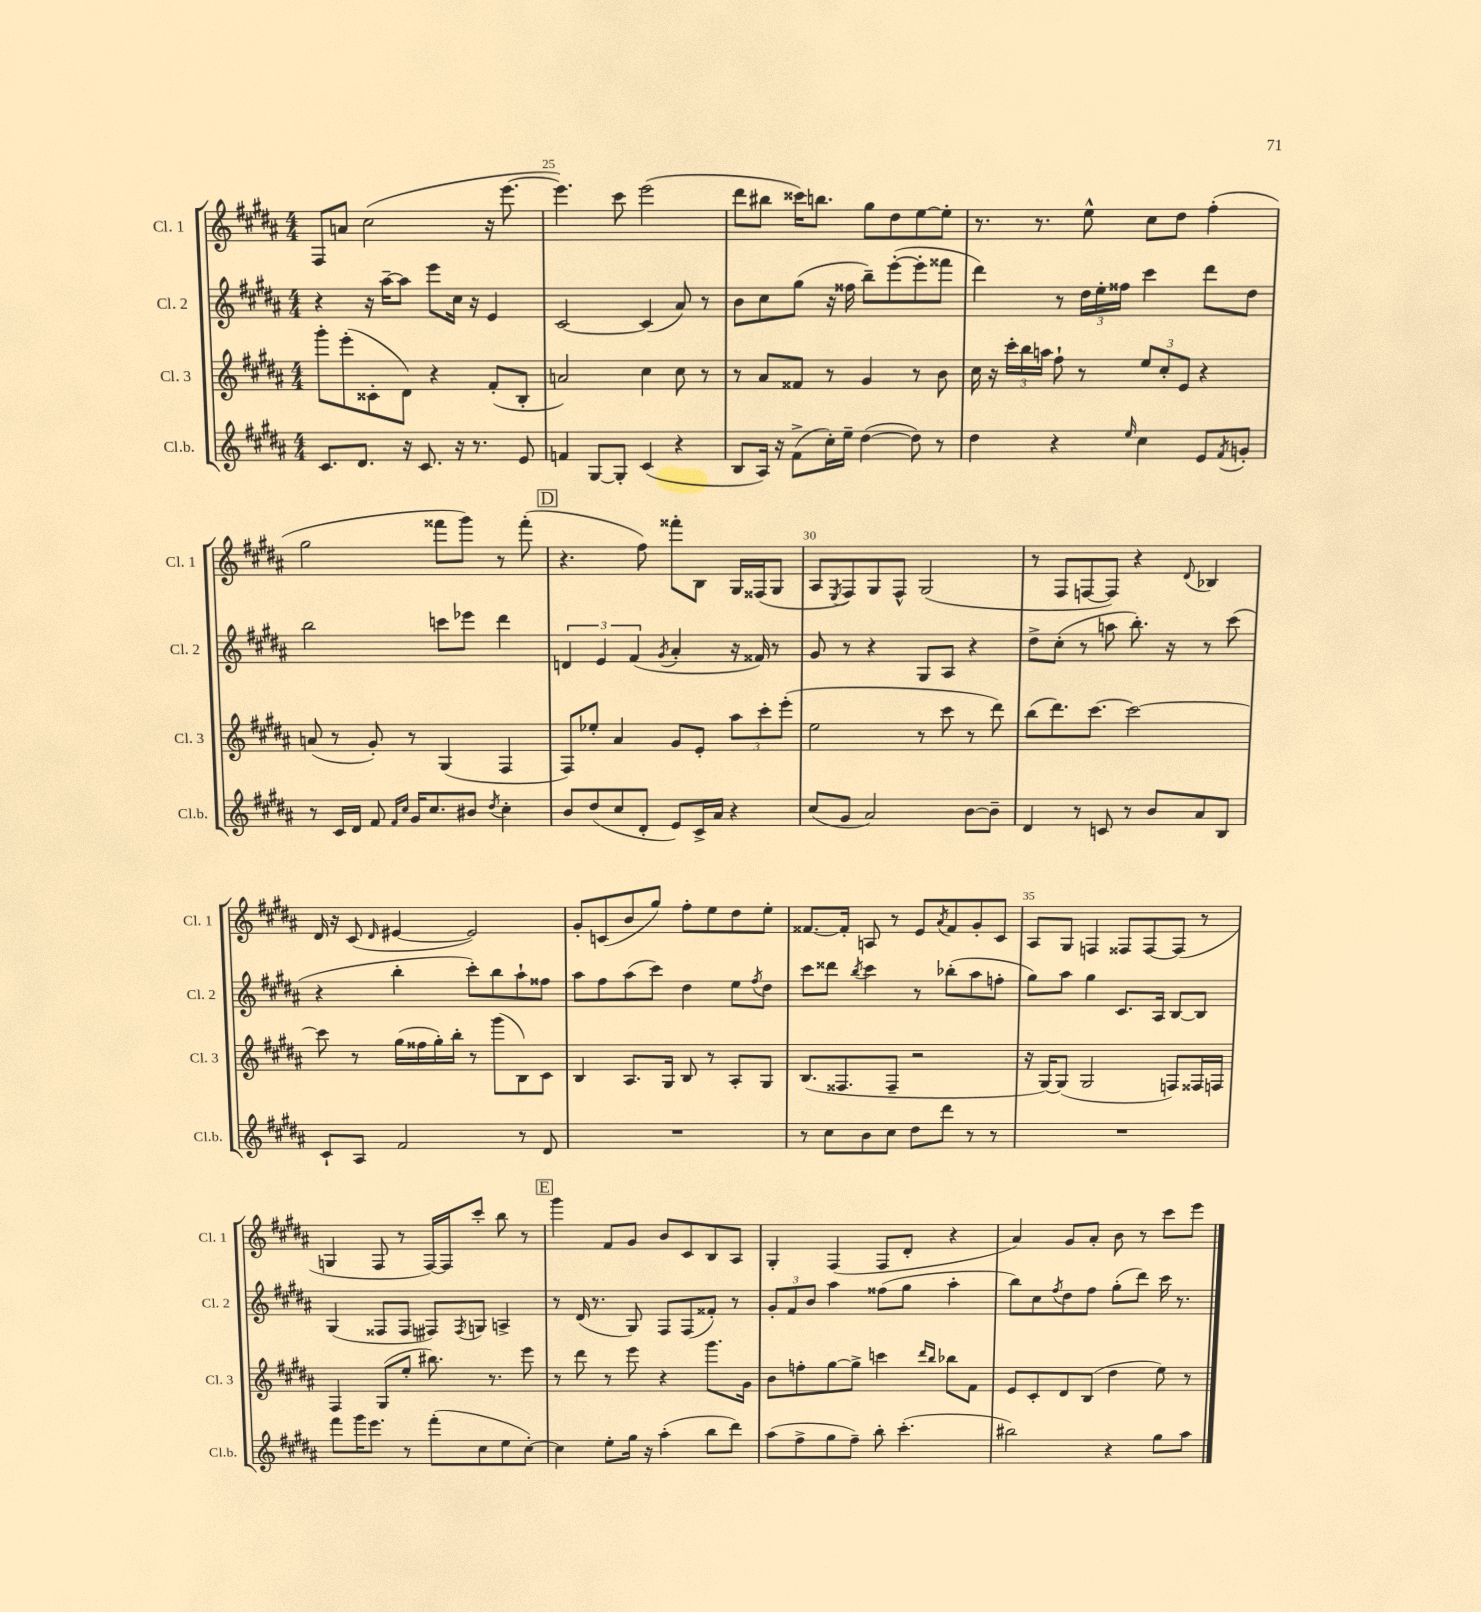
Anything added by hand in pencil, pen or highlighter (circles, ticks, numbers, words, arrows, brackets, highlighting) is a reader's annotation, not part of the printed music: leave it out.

**kern	**kern	**kern	**kern
*staff4	*staff3	*staff2	*staff1
*clefG2	*clefG2	*clefG2	*clefG2
*k[f#c#g#d#a#]	*k[f#c#g#d#a#]	*k[f#c#g#d#a#]	*k[f#c#g#d#a#]
*M4/4	*M4/4	*M4/4	*M4/4
8.c#/L	8ggg#'\L	4r	8F#/L
.	(8eee'\	.	8a/J
8.d#/J	.	.	.
.	8c##'\	16r	(2cc#\
.	.	[16aa#~\LK	.
16r	8d#\J)	8aa#\]J	.
8.c#/	.	.	.
.	4r	8eee\L	.
16r	.	16cc#\Jk	.
8.r	.	16r	.
.	(8f#'/L	4e/	16r
.	.	.	[8.eee\
8e/	8B'/J	.	.
=	=	=	=
4f/	2a/)	[2c#/	4.eee\])
[8G#/L	.	.	.
8G#'/]J	.	.	8ccc#\
(4c#/	4cc#\	(4c#/]	(2eee\
4r	8cc#\	8a#/)	.
.	8r	8r	.
=	=	=	=
8B/L	8r	8b\L	8ddd#\L
16A#/Jk)	8a#/L	8cc#\	8bb#\J
16r	.	.	.
(8f#^\L	8f##/J	(8gg#\J	16ccc##\LK)
.	.	.	8.bb\J
16cc#'\L)	8r	16r	.
16ee~\JJ	.	16ff##\	.
([4dd#\	4g#/	8bb~\L)	8gg#\L
.	.	([8eee'\	8dd#\
8dd#\])	8r	8eee'\]	[8ee\
8r	8b\	8fff##\J	8ee'\]J
=	=	=	=
4dd#\	16cc#\	4ddd#\)	8.r
.	16r	.	.
.	24ccc#'\LL	.	.
.	24bb\	.	.
.	.	.	8.r
.	24aa\JJ	.	.
4r	8ff#`\	8r	.
.	8r	24dd#\LL	8ee^^\
.	.	24ee'\	.
.	.	24ff##\JJ	.
16qqee/	.	.	.
4cc#\	12ee/L	4ccc#\	8cc#\L
.	12cc#'/	.	.
.	.	.	8dd#\J
.	12e/J	.	.
8e/L	4r	8ddd#\L	(4ff#'\
8qf#/	.	.	.
8g'/J	.	8dd#\J	.
=	=	=	=
8r	(8a/	2bb\	2gg#\
16c#/LL	8r	.	.
16d#/JJ	.	.	.
8f#/	8g#'/)	.	.
16qqf#/LL	.	.	.
16qqcc#/JJ	.	.	.
16g#/LK	8r	.	.
8.cc#/	.	.	.
.	(4G#/	8ccc\L	8fff##\L
8b#/J	.	8eee-\J	8ggg#\J)
8qdd#/	.	.	.
4cc#'\	4F#/	4ddd#\	8r
.	.	.	(8fff##'\
=	=	=	=
8b/L	8F#/L)	6d/	4.r
(8dd#/	8ee-'/J	.	.
.	.	6e/	.
8cc#/	4a#/	.	.
.	.	(6f#/	.
8d#'/J	.	.	8ff#\)
.	.	8qg#/	.
8e/L)	8g#/L	4a#'/	8fff##'\L
16c#^/L	8e'/J	.	8B\J
16a#/JJ	.	.	.
4r	12aa#\L	16r	16G#/LL
.	.	16f##/)	(16F##/J
.	12ccc#'\	.	.
.	.	8r	8G#/J
.	(12eee'\J	.	.
=	=	=	=
(8cc#/L	2ee\	8g#/	8A#/L
.	.	.	8qE/
8g#/J	.	8r	8F#/)
2a#/)	.	4r	8G#/
.	.	.	8F#^^/J
.	8r	8G#/L	(2G#/
.	8ccc#\	8A#/J	.
[8b\L	8r	4r	.
8b~\]J	8ddd#\)	.	.
=	=	=	=
4d#/	(8bb\L	8dd#^\L	8r
.	8.ddd#\)	(8cc#'\J	8F#/L
8r	.	8r	[8F/
.	[8.ccc#\J	.	.
8c/	.	8aa\	8F/]J)
8r	2ccc#\_	8.bb'\)	4r
8b/L	.	.	.
.	.	16r	.
.	.	.	8qqd#/
8a#/	.	8r	4B-/
8B/J	.	(8ccc#\	.
=	=	=	=
8c#`/L	8ccc#\]	4r	16d#/
.	.	.	16r
8A#/J	8r	.	(8c#/
.	.	.	16qqd#/
2f#/	(16gg#\LL	4bb'\	[4e#/
.	16ff##\	.	.
.	16gg#'\)	.	.
.	16bb'\JJ	.	.
.	8r	8ccc#'\L)	2e#/])
.	(8ggg#\L	8bb\	.
8r	8B\)	8aa#`\	.
8d#/	8c#\J	8ff##\J	.
=	=	=	=
1r	4B/	8aa#\L	8g#'/L
.	.	8ff#\	(8c/
.	8.A#/L	(8aa#\	8b/
.	.	8ccc#\J)	8gg#/J)
.	16G#/Jk	.	.
.	8B/	4dd#\	8ff#'\L
.	8r	.	8ee\
.	8A#'/L	8ee\L	8dd#\
.	.	8qff#/	.
.	8G#/J	8dd#\J	8ee'\J
=	=	=	=
8r	(8.B/L	8ccc#\L	[8.f##/L
8cc#\L	.	8ddd##\J	.
.	8.F##/	.	16f##'/]Jk
.	.	8qbb/	.
8b\	.	4ccc#\	8A/
8cc#\J	8F##~/J	.	8r
8dd#\L	2r	8r	8e/L
.	.	.	8qa#/
8ddd#\J	.	(8bb-'\L	8f##/
8r	.	8aa#\	8g#'/
8r	.	8ff'\J	8c#/J
=	=	=	=
1r	16r	8gg#\L)	8A#/L
.	[16G#/LK)	.	.
.	(8G#/]J	8aa#\J	8G#/J
.	2G#/	4gg#\	4F/
.	.	8.c#/L	8F##/L
.	.	.	[8F##/
.	.	16A#/Jk	.
.	8F/L)	[8B/L	(8F##/]J
.	16F##/L	8B/]J	8r
.	16F/JJ	.	.
=	=	=	=
8fff#\L	4F#/	(4G#/	4G/
16ggg#\K	.	.	.
8.eee\J	.	.	.
.	(8G#/L	8F##/L	8F#/
8r	8ee'/J	8F##/J	8r
(8fff#'\L	8.bb#\)	8F#/L)	[16F#/LL)
.	.	.	16F#/]J
.	.	8qF#/	.
8cc#\	.	8G/J	8ccc#'/J
.	8.r	.	.
8ee\	.	4A^/	8bb\
[8cc#'\J)	8eee\	.	8r
=	=	=	=
4cc#\]	8r	8r	4ggg#\
.	8ddd#\	(16d#/	.
.	.	8.r	.
8ee'\L	8r	.	8f#/L
16gg#\Jk	8eee\	8G#/)	8g#/J
16r	.	.	.
(4aa#'\	4r	8F#/L	8b/L
.	.	(8F#/	8c#/
8bb\L	8.ggg#\L	8f##'/J)	8B/
8ddd#\J)	.	8r	8A#/J
.	16g#\Jk	.	.
=	=	=	=
(8aa#\L	8b\L	12g#'/L	4G#'/
.	.	12f#/	.
8ff#^\	8ff'\	.	.
.	.	12b/J	.
8gg#\	[8gg#\	4aa#\	(4F#/
8ff#~\J)	8gg#^\]J	.	.
8bb'\	4ccc\	(8ff##\L	8F#/L
(4.ccc#'\	.	8gg#\J	8d#'/J
.	16qqddd#/LL	.	.
.	16qqbb/JJ	.	.
.	8bb-\L	4aa#'\	4r
.	8f#\J	.	.
=	=	=	=
2bb#\)	8e/L	8bb\L)	4a#/)
.	8c#'/	8cc#\	.
.	.	8qff#/	.
.	8d#/	8dd#\	8g#/L
.	(8B/J	8ff#\J	8a#'/J
4r	4dd#\	(8gg#'\L	8b\
.	.	8ddd#\J)	8r
8gg#\L	8ee\)	16ccc#\	8ccc#\L
.	.	8.r	.
8aa#\J	8r	.	8eee\J
==	==	==	==
*-	*-	*-	*-
